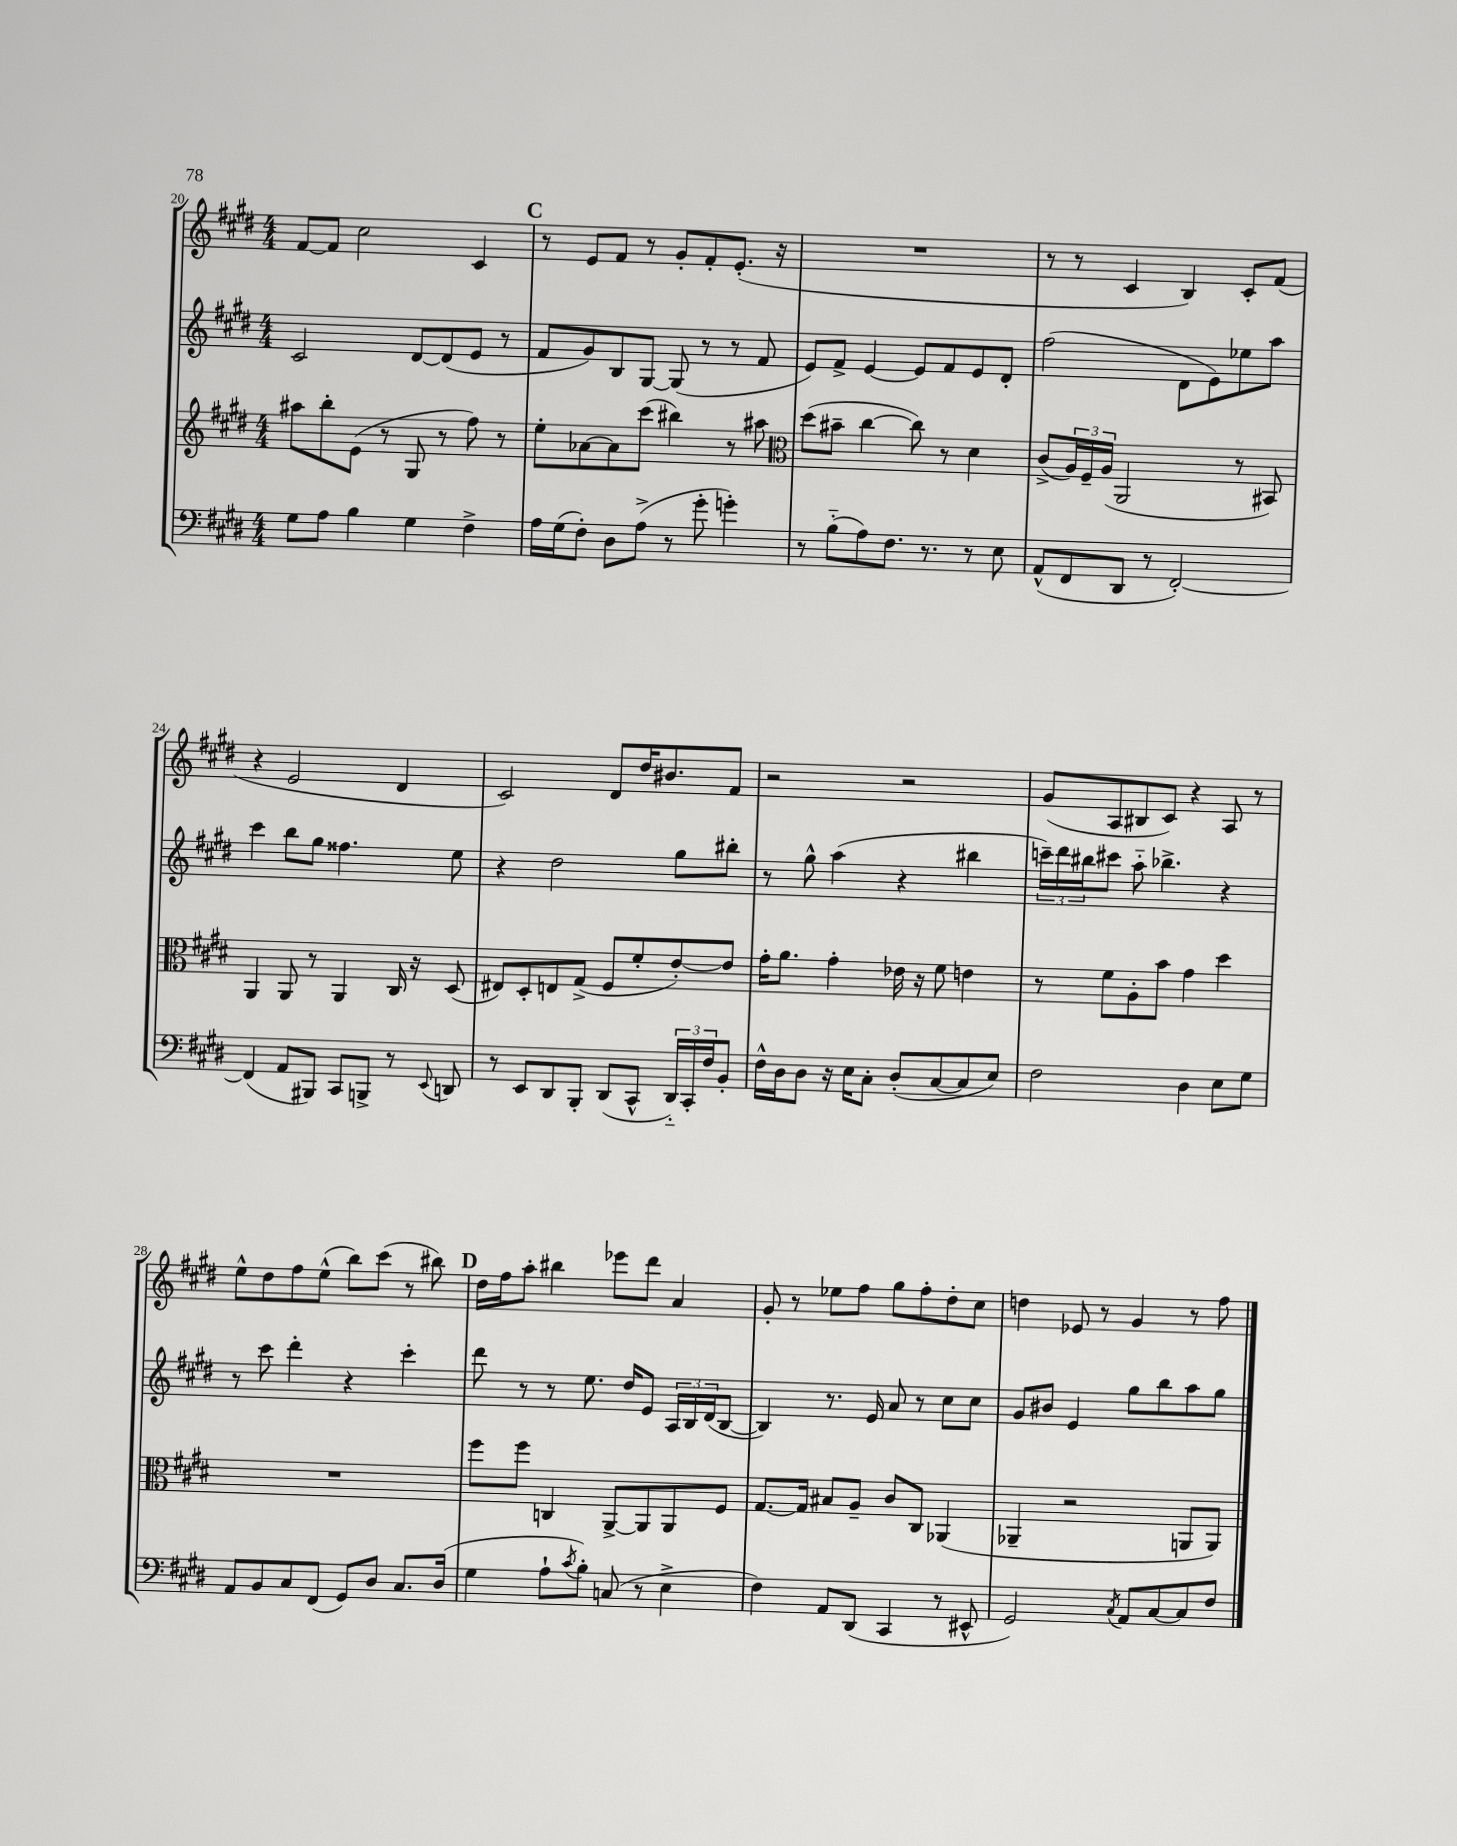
<<
\new StaffGroup <<
\new Staff = "s0" {
    \clef treble \key e \major \numericTimeSignature \time 4/4
    fis'8~ fis'8 cis''2 cis'4 |
    \mark \markup { \bold "C" } r8 e'8 fis'8 r8 gis'8-. fis'8-. e'8.-.( r16 |
    R1 |
    r8 r8 cis'4 b4) cis'8-. fis'8( |
    r4 e'2 dis'4 |
    cis'2) dis'8 dis''16 bis'8. fis'8 |
    r2 r2 |
    gis'8( a8 bis8 cis'8) r4 a8 r8 |
    e''8-^ dis''8 fis''8 e''8-^( b''8) cis'''8( r8 bis''8) |
    \mark \markup { \bold "D" } dis''16 fis''16 a''8-. bis''4 ees'''8 dis'''8 a'4 |
    gis'8-. r8 ees''8 fis''8 gis''8 fis''8-. dis''8-. cis''8 |
    d''4 ees'8 r8 gis'4 r8 fis''8 \bar "|." |
}
\new Staff = "s1" {
    \clef treble \key e \major \numericTimeSignature \time 4/4
    cis'2 dis'8~ dis'8( e'8 r8 |
    \mark \markup { \bold "C" } fis'8 gis'8) b8 gis8~ gis8( r8 r8 fis'8 |
    e'8) fis'8-> e'4~ e'8 fis'8 e'8 dis'8-. |
    fis''2( dis'8 e'8) ees''8 a''8 |
    cis'''4 b''8 gis''8 fisis''4. e''8 |
    r4 dis''2 gis''8 bis''8-. |
    r8 gis''8-^ a''4( r4 bis''4 |
    \tuplet 3/2 { c'''16--) dis'''16 bis''16 } cis'''8 a''8-_ bes''4.-> r4 |
    r8 cis'''8 dis'''4-. r4 cis'''4-. |
    \mark \markup { \bold "D" } dis'''8 r8 r8 e''8. dis''16 e'8 \tuplet 3/2 { a16 b16 dis'16( } b8~ |
    b4) r8. e'16 a'8 r8 cis''8 cis''8 |
    gis'8 bis'8 e'4 gis''8 b''8 a''8 gis''8 \bar "|." |
}
\new Staff = "s2" {
    \clef treble \key e \major \numericTimeSignature \time 4/4
    ais''8 b''8-. e'8( r8 gis8 r8 fis''8) r8 |
    \mark \markup { \bold "C" } e''8-. aes'8~ aes'8 cis'''8( bis''4) r8 ais''8 |
    \clef alto dis''8( bis'8-- cis''4~ cis''8) r8 dis'4 |
    cis'8->( \tuplet 3/2 { a16) fis16-- a16( } a,2 r8 bis,8) |
    a,4 a,8 r8 a,4 cis16 r16 dis8( |
    eis8) dis8-. e8 gis8->( fis8 fis'8-. e'8~-.) e'8 |
    gis'16-. a'8. gis'4-. ees'16 r16 fis'8 e'4 |
    r8 fis'8 a8-. b'8 gis'4 dis''4 |
    R1 |
    \mark \markup { \bold "D" } fis''8 fis''8 c4 a,8~-> a,8 a,8 fis8 |
    gis8.~ gis16 bis8 a8-- cis'8 cis8 aes,4( |
    aes,4-- r2 a,8 a,8) \bar "|." |
}
\new Staff = "s3" {
    \clef bass \key e \major \numericTimeSignature \time 4/4
    gis8 a8 b4 gis4 fis4-> |
    \mark \markup { \bold "C" } a16 gis16( fis8-.) dis8 a8->( r8 gis'8-. g'4-.) |
    r8 b8-_( a8) fis8. r8. r8 e8 |
    a,8-^( fis,8 dis,8 r8 fis,2~-.) |
    fis,4( a,8 bis,,8) cis,8 b,,8-> r8 \appoggiatura { e,8 } d,8 |
    r8 e,8 dis,8 b,,8-. dis,8( cis,8-^ \tuplet 3/2 { dis,16-_) cis,16-. fis16 } b,8-. |
    fis16-^ dis16 dis8 r16 e16 cis8-. dis8-.( cis8~ cis8 e8) |
    fis2 dis4 e8 gis8 |
    a,8 b,8 cis8 fis,8( gis,8) dis8 cis8. dis16( |
    \mark \markup { \bold "D" } gis4 a8-! \acciaccatura { cis'8 } b8-.) c8( r8 e4-> |
    fis4) a,8 dis,8( cis,4 r8 eis,8-^ |
    gis,2) \acciaccatura { cis8 } a,8 cis8~ cis8 fis8 \bar "|." |
}
>>
>>
\layout { \context { \Score currentBarNumber = #20 } }
